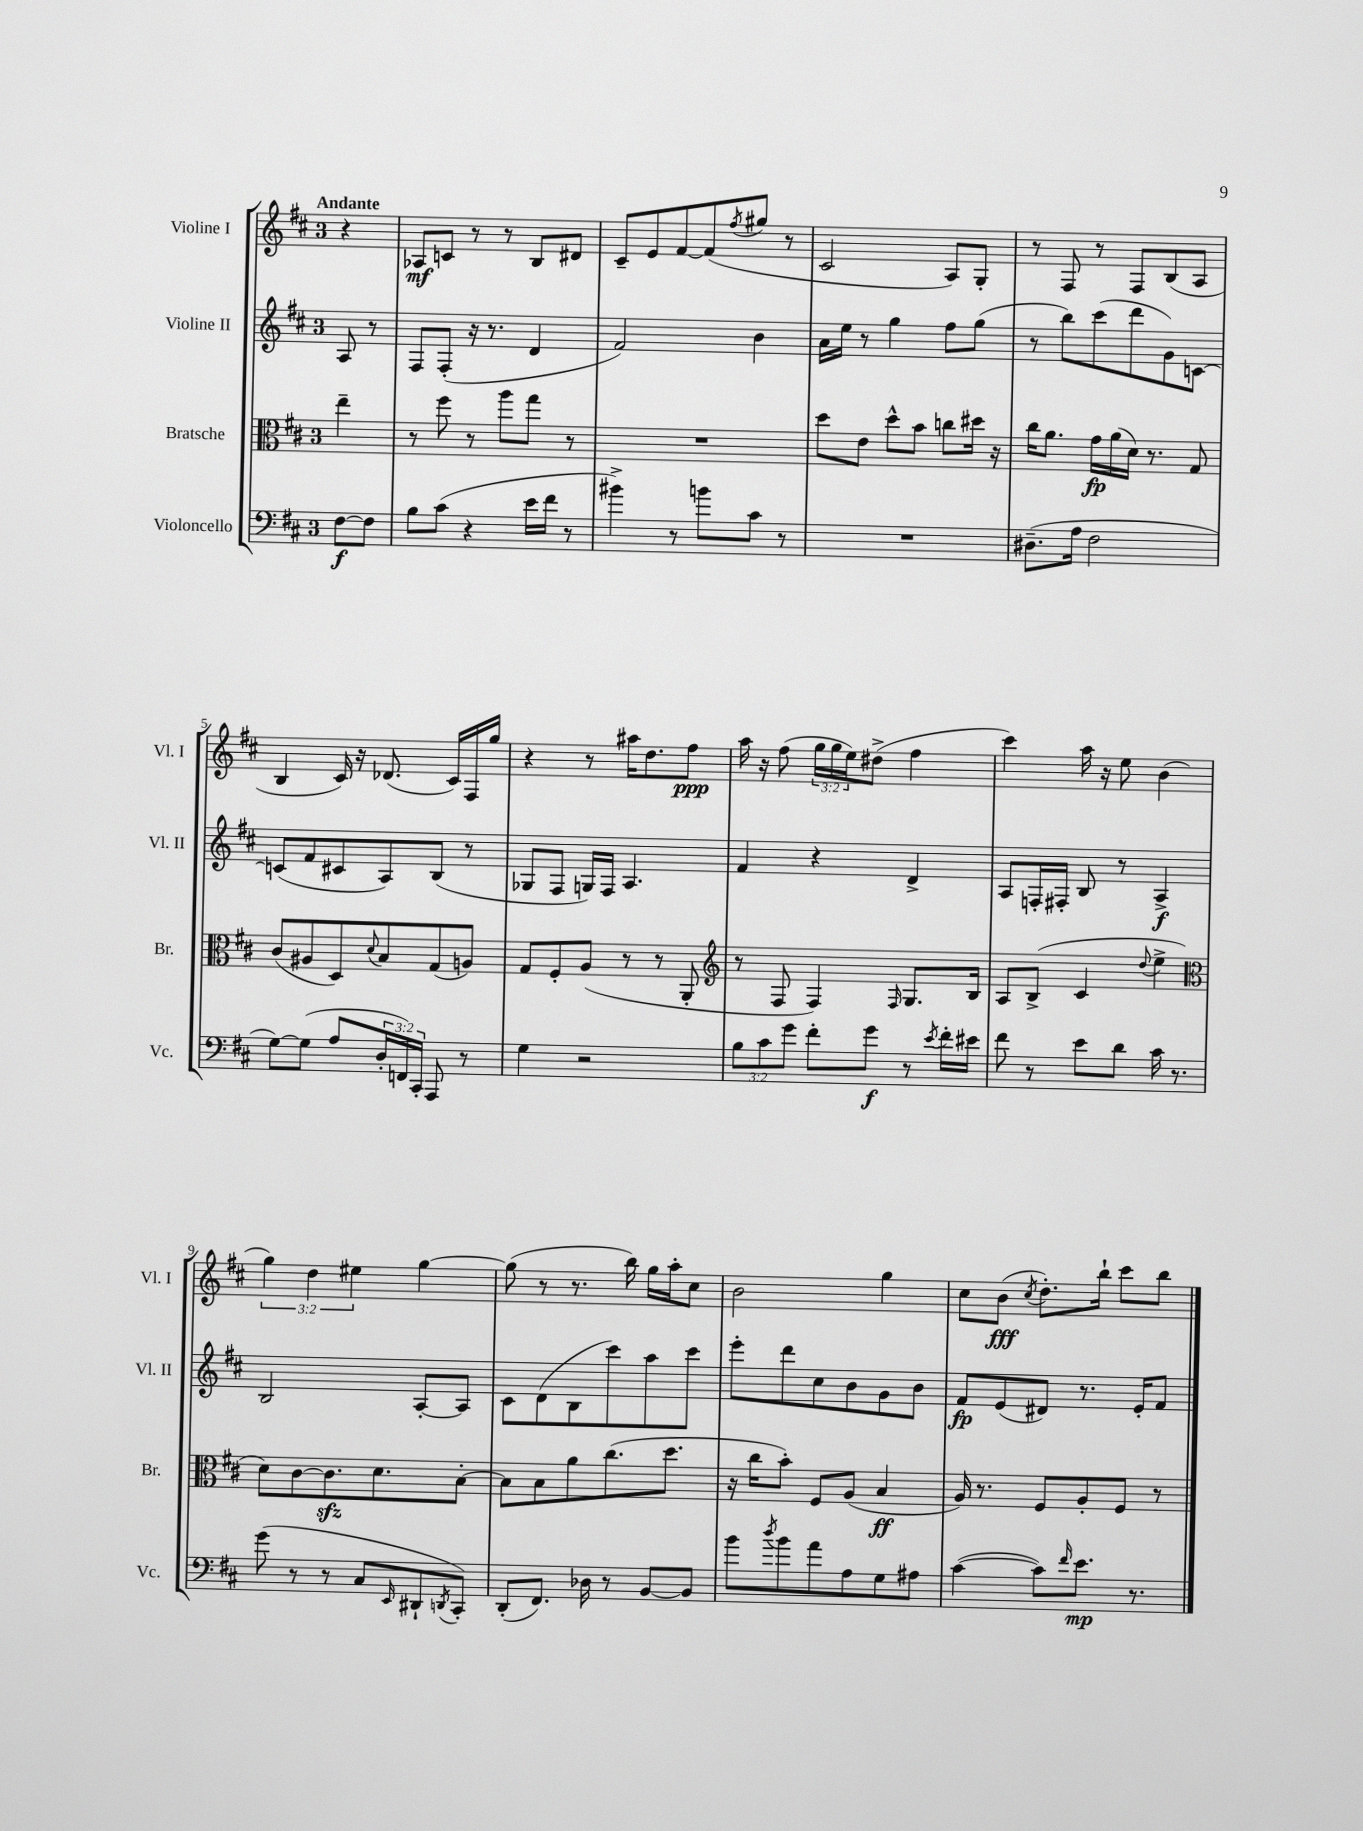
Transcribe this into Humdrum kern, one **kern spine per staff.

**kern	**kern	**kern	**kern
*staff4	*staff3	*staff2	*staff1
*clefF4	*clefC3	*clefG2	*clefG2
*k[f#c#]	*k[f#c#]	*k[f#c#]	*k[f#c#]
*M3/4	*M3/4	*M3/4	*M3/4
[8F#	4ee~	8A	4r
8F#]	.	8r	.
=	=	=	=
8B	8r	8F#	8A-
(8c#	8ff#	(8F#'	8c
4r	8r	16r	8r
.	.	8.r	.
.	8aa	.	8r
16e	8gg	4d	8B
16f#	.	.	.
8r	8r	.	8d#
=	=	=	=
4b#^)	2.r	2f#)	8c#~
.	.	.	8e
8r	.	.	[8f#
8b	.	.	(8f#]
.	.	.	8qff#
8c#	.	4b	8gg#
8r	.	.	8r
=	=	=	=
2.r	8dd	16a	2c#
.	.	16ee	.
.	8e	8r	.
.	8dd^^	4gg	.
.	8b	.	.
.	8cc	8ff#	8A)
.	16dd#	(8gg	8G'
.	16r	.	.
=	=	=	=
(8.D#~	16cc#	8r	8r
.	8.a	.	.
.	.	8bb)	8F#
16A	.	.	.
2F#	16g	(8ccc#	8r
.	(16a	.	.
.	16d)	8ddd	8F#
.	8.r	.	.
.	.	8g)	(8B
.	8G	[8c	8A
=	=	=	=
[8G)	(8c#	(8c]	4B
(8G]	8A#	8f#	.
8A	8D)	8c#	16c#)
.	.	.	16r
.	8qqd	.	.
24D'	8B	8A)	(8.d-
24FF)	.	.	.
24CC#'	.	.	.
8AAA	(8G	(8B	.
.	.	.	16c#)
8r	8A)	8r	16F#
.	.	.	16gg
=	=	=	=
4G	8G	8G-	4r
.	8F#'	8F#	.
2r	(8A	16G)	8r
.	.	16F#	.
.	8r	4.A	16aa#
.	.	.	8.dd
.	8r	.	.
.	8AA'	.	8ff#
=	=	=	=
*	*clefG2	*	*
12B	8r	4f#	16aa
.	.	.	16r
12c#	.	.	.
.	8F#	.	(8ff#
12g	.	.	.
8f#'	4F#)	4r	24gg
.	.	.	24gg
.	.	.	24ee)
8g	.	.	(8dd#^
.	16qqF#	.	.
8r	8.G	4d^	4ff#
8qe	.	.	.
16f#'	.	.	.
16e#	16B	.	.
=	=	=	=
8f#	8A	8A	4ccc#)
8r	(8B^	16F'	.
.	.	16F#'	.
8e	4c#	8B	16aa
.	.	.	16r
8d	.	8r	8ee
.	8qqdd	.	.
16c#	4ee^	4A^	(4b
8.r	.	.	.
=	=	=	=
*	*clefC3	*	*
(8g	8d)	2B	6gg)
8r	[8c#	.	.
.	.	.	6dd
8r	8.c#]	.	.
.	.	.	6ee#
8C#	.	.	.
.	8.d	.	.
16qqEE	.	.	.
8DD#`	.	[8A'	[4gg
8qDD	.	.	.
8CC#')	[8B'	8A]	.
=	=	=	=
(8DD'	8B]	8c#	(8gg]
8.FF#)	8B	(8d	8r
.	8a	8B	8.r
16D-	.	.	.
8r	(8.cc#	8ccc#)	.
.	.	.	16bb)
[8BB	.	8aa	16gg
.	8.dd	.	16aa'
8BB]	.	8ccc#	8cc#
=	=	=	=
8b	16r	8eee'	2b
.	16cc#	.	.
8qdd	.	.	.
8b	8b')	8ddd	.
8a	8F#	8cc#	.
8A	(8A	8b	.
8G	4B	8g	4gg
8A#	.	8b	.
=	=	=	=
([4c#	16A)	8f#	8cc#
.	8.r	.	.
.	.	(8e	(8b
.	.	.	8qcc#
8c#])	8F#	8d#)	8.dd')
16qqf#	.	.	.
8.e	8A'	8.r	.
.	.	.	16bb`
.	8F#	.	8ccc#
8.r	.	16e'	.
.	8r	8f#	8bb
==	==	==	==
*-	*-	*-	*-
